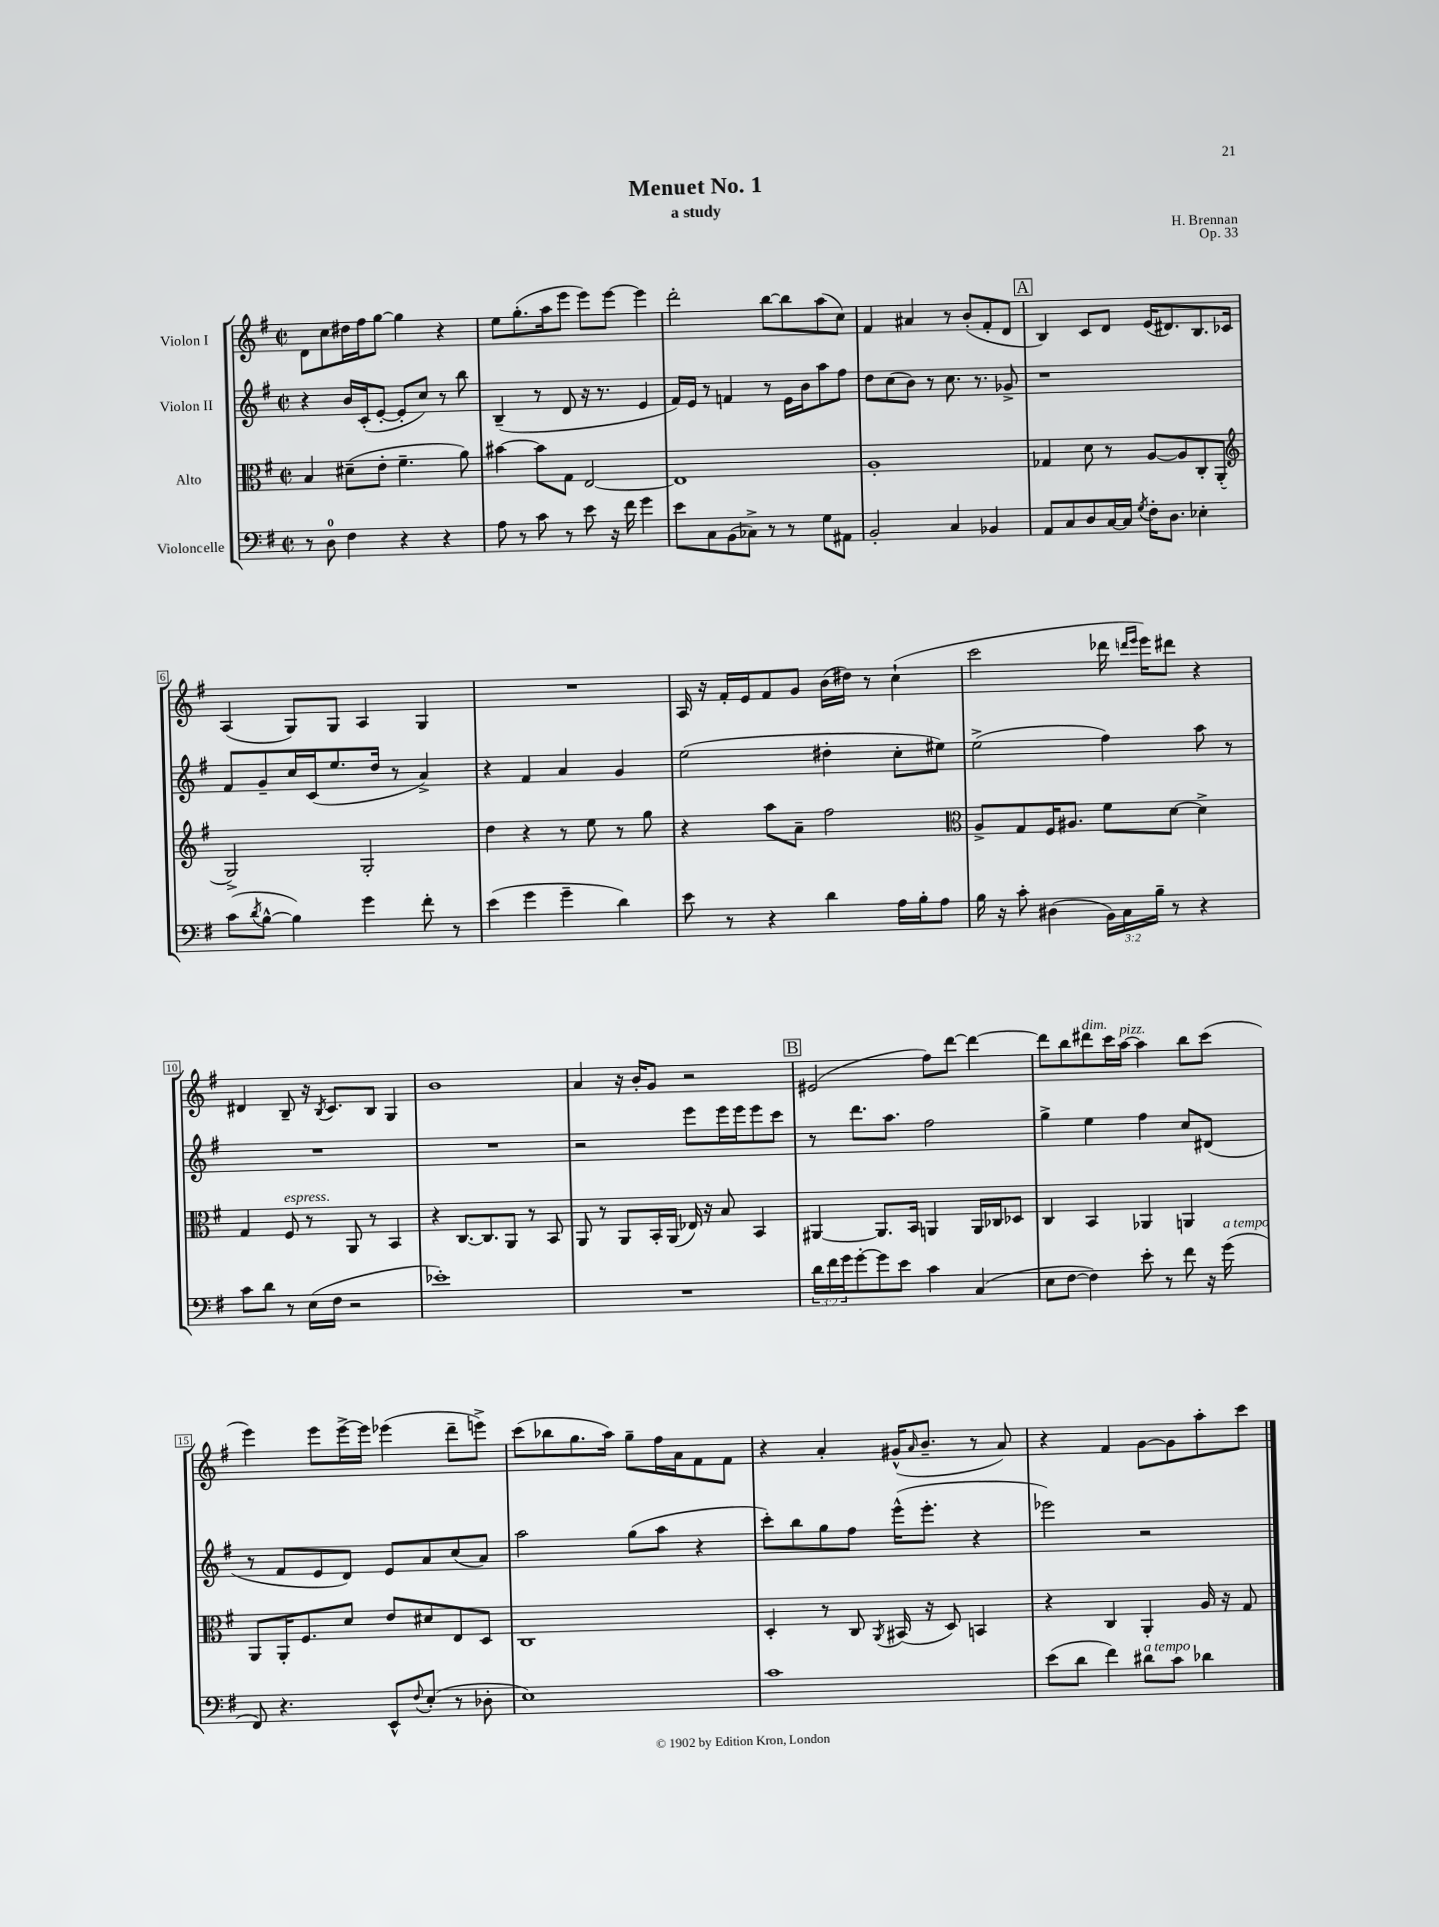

**kern	**kern	**kern	**kern
*part4	*part3	*part2	*part1
*staff4	*staff3	*staff2	*staff1
*I"Violoncelle	*I"Alto	*I"Violon II	*I"Violon I
*clefF4	*clefC3	*clefG2	*clefG2
*k[f#]	*k[f#]	*k[f#]	*k[f#]
*M2/2	*M2/2	*M2/2	*M2/2
*met(c|)	*met(c|)	*met(c|)	*met(c|)
=1	=1	=1	=1
8r	4B/	4r	8d\L
8D\	.	.	8cc\
4F#\	(8d#X~\L	16b/LL	16dd#X\L
.	.	(16c'/J	16ff#\J
.	8e'\J	[8e'/J	[8gg\J
4r	4.f#~\	8e'/L]	4gg\]
.	.	8cc/J)	.
4r	.	8r	4r
.	8a\)	8bb\	.
=2	=2	=2	=2
8A\	[4b#X\	(4B~/	8ee\L
8r	.	.	(8.gg'\
8c\	8b#\L]	8r	.
.	.	.	16aa\k
8r	8G\J	8d/	8eee\J
8e\	[2E/	16r	8eee\L)
.	.	8.r	.
16r	.	.	[8eee\J
16f#\	.	.	.
4g\	.	4e/	4eee\]
=3	=3	=3	=3
8e\L	1E]	16f#/LL)	2ddd'\
.	.	16e/JJ	.
8C\	.	8r	.
(8BB\	.	4fn/	.
8C-X^\J)	.	.	.
8r	.	8r	[8bb\L
8r	.	16e\LL	8bb\]
.	.	16b\J	.
8G\L	.	8aa\	(8aa\
8AA#X\J	.	8ff#\J	8cc\J)
=4	=4	=4	=4
2BB'/	1A'	8dd\L	4f#/
.	.	(8cc\	.
.	.	8b\J)	4a#X/
.	.	8r	.
4C/	.	8.cc\	8r
.	.	.	(8b'/L
.	.	8.r	.
4BB-X/	.	.	8f#'/
.	.	8g-X^/	8d/J
!!LO:REH:place=s1:t=A
=5	=5	=5	=5
8AA/L	4G-X/	1r	4B/)
8C/	.	.	.
8D/	8d\	.	8c/L
[16C/L	8r	.	8d/J
16C/JJ]	.	.	.
8qG/	.	.	.
16F#'\KL	[8A/L	.	(16e/KL
8.D\J	.	.	8.d#X/)
.	8A/]	.	.
4E-X'\	8C'/	.	8.B/
.	(8AA'/J	.	.
.	.	.	16c-X/Jk
!!LO:LB:g=z
=6	=6	=6	=6
*	*clefG2	*	*
(8c\L	2G^/)	8f#/L	(4A/
8qd/	.	.	.
[8B^^\J	.	8g~/	.
4B\])	.	16cc/L	8G/L)
.	.	(16c/J	.
.	.	8.ee/	8G/J
4g\	2G'/	.	4A/
.	.	16dd/Jk	.
.	.	8r	.
8f#'\	.	4a^/)	4G/
8r	.	.	.
=7	=7	=7	=7
(4e\	4dd\	4r	1r
4g\	4r	4f#/	.
4g~\	8r	4a/	.
.	8ee\	.	.
4d\)	8r	4g/	.
.	8gg\	.	.
=8	=8	=8	=8
8e\	4r	(2ee\	16A/
.	.	.	16r
8r	.	.	16f#'/LL
.	.	.	16e/J
4r	8aa\L	.	8f#/
.	8a~\J	.	8g/J
4d\	2ff#\	4dd#X'\	(16b\LL
.	.	.	16dd#X\JJ)
.	.	.	8r
16A\LL	.	8cc'\L	(4cc`\
16B'\J	.	.	.
8A\J	.	8ee#X\J)	.
=9	=9	=9	=9
*	*clefC3	*	*
16B\	8A^/L	(2ee^\	2ccc\
16r	.	.	.
8c'\	8G/	.	.
(4D#X\	16F#/K	.	.
.	8.A#X/J	.	.
24BB\LL)	8f#\L	4ff#\)	16ddd-X\
24C\	.	.	.
.	.	.	16qqdddn/LL
.	.	.	16qqeee/JJ
.	.	.	16eee\KL)
24B~\JJ	.	.	.
8r	[8d\J	.	8ddd#X\J
4r	4d^\]	8aa\	4r
.	.	8r	.
!!LO:LB:g=z
=10	=10	=10	=10
8c\L	4G/	1r	4d#X/
8d\J	.	.	.
!	!LO:TX:a:i:t=espress.	!	!
8r	8F#/	.	8B~/
(16E\LL	8r	.	16r
.	.	.	8qB/
16F#\JJ	.	.	8.c/L
2r	8AA/	.	.
.	8r	.	8B/J
.	4BB/	.	4G/
=11	=11	=11	=11
1e-X')	4r	1r	1b
.	[8.C/L	.	.
.	8.C/]	.	.
.	8AA/J	.	.
.	8r	.	.
.	8BB/	.	.
=12	=12	=12	=12
1r	8AA/	2r	4a/
.	8r	.	.
.	8AA/L	.	16r
.	.	.	16b'/KL
.	16BB'/L	.	8g/J
.	(16AA/JJ	.	.
.	16E-X/)	8eee\L	2r
.	16r	.	.
.	8B/	16eee\L	.
.	.	16eee\J	.
.	4BB/	8eee\	.
.	.	8ccc\J	.
!!LO:REH:place=s1:t=B
=13	=13	=13	=13
24d\LL	[4AA#X/	8r	(2e#X/
24f#\	.	.	.
24g\J	.	.	.
[8g'\	.	8.ddd\L	.
8g\]	8.AA#/L]	.	.
.	.	8.aa\J	.
8e\J	.	.	.
.	16BB/Jk	.	.
4c\	4AAn/	2ff#\	8ff#\L)
.	.	.	[8ddd\J
(4C/	16AA/LL	.	4ddd\_
.	16C-X/J	.	.
.	8D-X/J	.	.
=14	=14	=14	=14
8E\L	4C/	4gg^\	8ddd\L]
[8F#\J	.	.	8bb\
!	!	!	!LO:TX:a:i:t=dim.
4F#\])	4BB/	4ee\	8ddd#X\
.	.	.	16ccc\L
!	!	!	!LO:TX:a:i:t=pizz.
.	.	.	[16aa\JJ
8e'\	4AA-X/	4ff#\	4aa\]
8r	.	.	.
8f#\	4AAn/	8cc/L	8bb\L
16r	.	(8d#X/J	(8ccc\J
!LO:TX:a:i:t=a tempo	!	!	!
(16g\	.	.	.
!!LO:LB:g=z
=15	=15	=15	=15
8FF#/)	8AA/L	8r	4eee\)
4.r	16AA'/K	8f#/L	.
.	8.F#/	.	.
.	.	8e/	8eee\L
.	8d/J	8d/J)	[16eee^\L
.	.	.	16eee\JJ]
8EE^^/L	8e/L	8e/L	(4eee-X\
8qqF#/	.	.	.
(8E'/J	8d#X/	8a/	.
8r	8E/	(8cc/	8ddd~\L
8D-X'\	8D/J	8a/J)	8eeen^\J)
=16	=16	=16	=16
1E)	1C	2aa\	(8ccc\L
.	.	.	8bb-X\
.	.	.	8.gg\
.	.	.	16aa\Jk)
.	.	(8gg\L	8gg~\L
.	.	8aa\J	16ff#\L
.	.	.	16a\J
.	.	4r	8f#\
.	.	.	8f#\J
=17	=17	=17	=17
1c	4D'/	8ccc'\L)	4r
.	.	8bb\	.
.	8r	8gg\	4a'/
.	8C/	8ff#\J	.
.	8qAA/	.	.
.	(16BB#X/	(16eee^^\KL	(16g#X^^/KL
.	.	.	16qqa/
.	16r	8.eee'\J	8.b~/J
.	8D/)	.	.
.	4BBn/	4r	8r
.	.	.	8a/)
=18	=18	=18	=18
(8e\L	4r	2eee-X\)	4r
8d\J	.	.	.
4f#\)	4C/	.	4f#/
!LO:TX:a:i:t=a tempo	!	!	!
8d#X\L	4AA'/	2r	[8g\L
8c\J	.	.	8g\]
4d-X\	16A/	.	8aa'\
.	16r	.	.
.	8G/	.	8ccc\J
==	==	==	==
*-	*-	*-	*-
